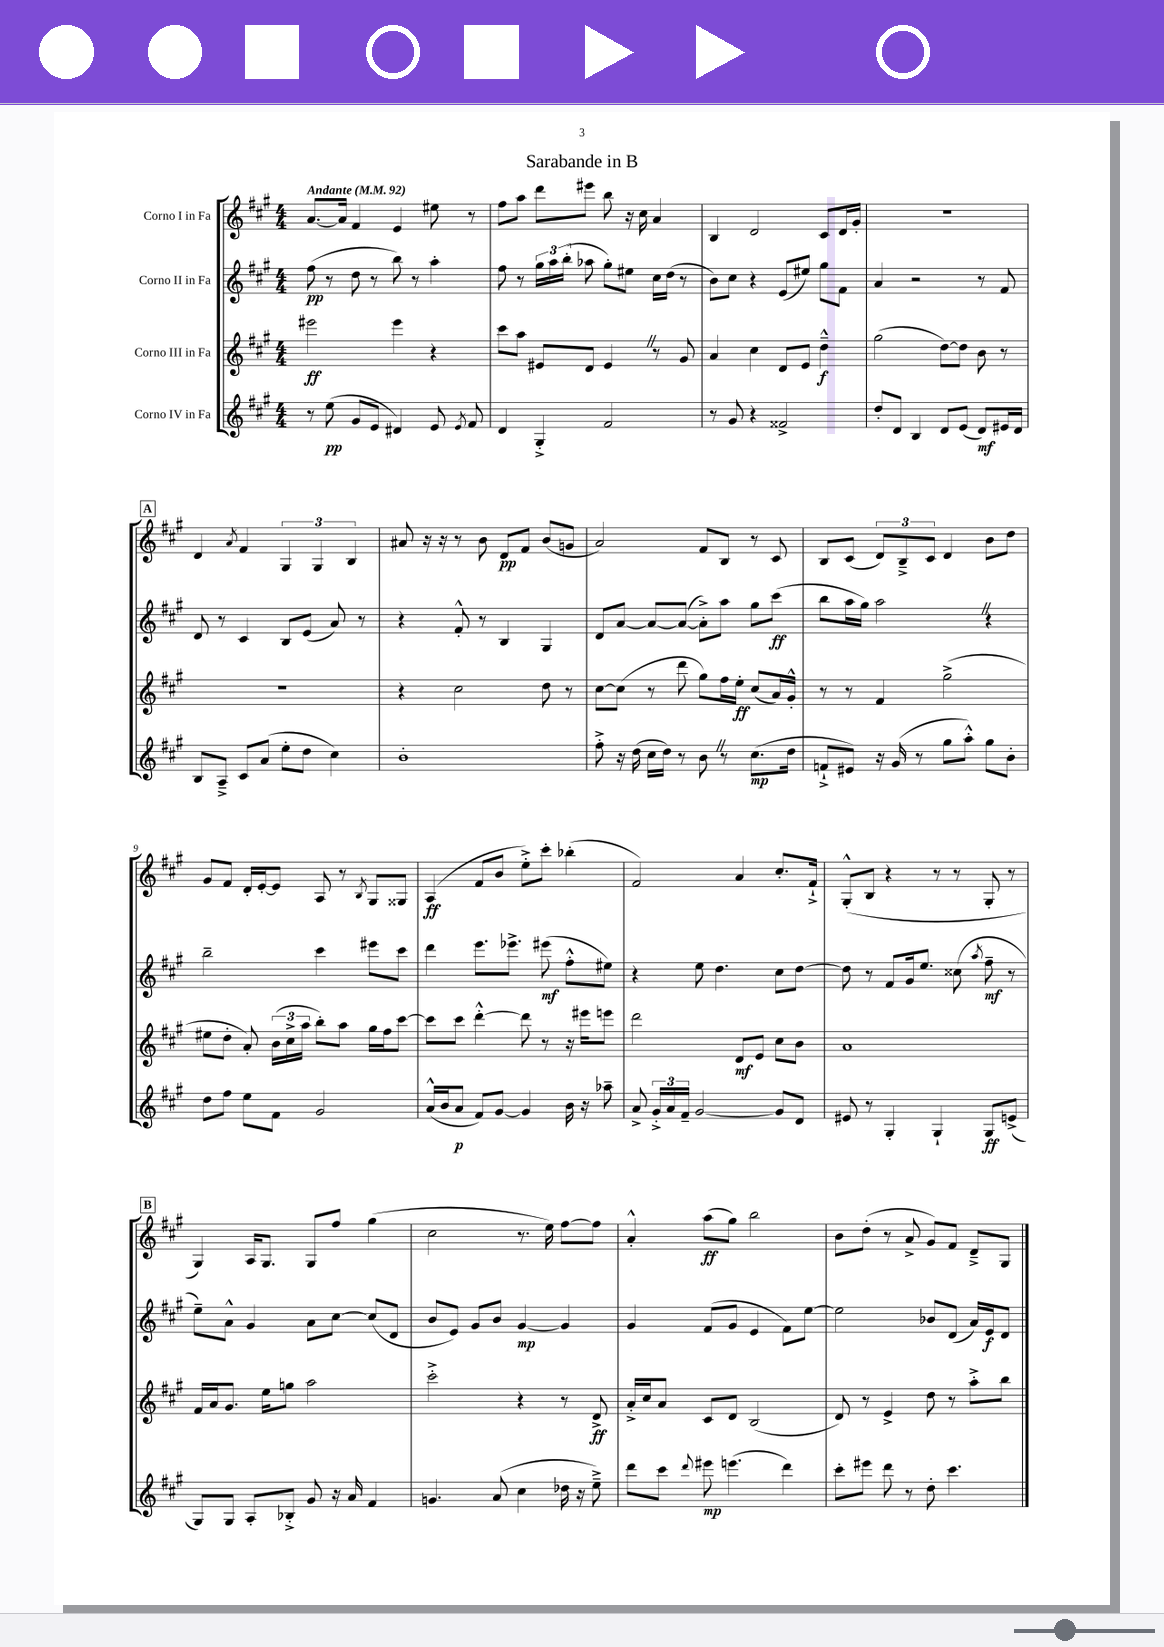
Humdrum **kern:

**kern	**kern	**kern	**kern
*staff4	*staff3	*staff2	*staff1
*clefG2	*clefG2	*clefG2	*clefG2
*k[f#c#g#]	*k[f#c#g#]	*k[f#c#g#]	*k[f#c#g#]
*M4/4	*M4/4	*M4/4	*M4/4
*MM92	*MM92	*MM92	*MM92
8r	2eee#\	(8ff#\	[8.a/L
(8ee\	.	8r	.
.	.	.	16a/]Jk
8g#/L	.	8dd\	4f#/
8e/J	.	8r	.
4d#/)	4eee#\	8bb\)	4e/
.	.	8r	.
8e/	4r	4aa'\	8ee#\
8qe/	.	.	.
8f#/	.	.	8r
=	=	=	=
4d/	8ccc#\L	8ff#\	8ff#\L
.	8aa\J	8r	8aa\J
4G#'^/	8e#/L	24gg#\LL	8ddd\L
.	.	24aa\	.
.	.	(24bb'\JJ	.
.	8d/J	8aa-\	8eee#\J
2f#/	4e#/	8gg#'\L)	8bb\
.	.	8ee#\J	16r
.	.	.	16cc#\
.	8r	16cc#\LL	4a/
.	.	(16dd\JJ	.
.	8g#/	8r	.
=	=	=	=
8r	4a/	8b\L)	4B/
8g#/	.	8cc#\J	.
4r	4cc#\	4r	2d/
2f##^/	8d/L	(8e/L	.
.	8e/J	8ee#/J)	.
.	4dd~^^\	8gg#\L	8c#/L
.	.	8f#\J	16d/L
.	.	.	16g#'/JJ
=	=	=	=
8dd'/L	(2gg#\	4a/	1r
8d/J	.	.	.
4B/	.	2r	.
8d/L	[8dd\L)	.	.
(8e/J	8dd\]J	.	.
8d/L)	8b\	8r	.
16e#/L	8r	8f#/	.
16d/JJ	.	.	.
=	=	=	=
8B/L	1r	8d/	4d/
8A~^/J	.	8r	.
.	.	.	8qa/
8c#/L	.	4c#/	4f#/
(8a/J	.	.	.
8ee'\L	.	8B/L	6G#/
8dd\J	.	(8e/J	.
.	.	.	6G#/
4cc#\)	.	8a/)	.
.	.	.	6B/
.	.	8r	.
=	=	=	=
1b'	4r	4r	8a#/
.	.	.	16r
.	.	.	16r
.	2cc#\	8f#'^^/	8r
.	.	8r	8b\
.	.	4B/	8d/L
.	.	.	8f#/J
.	8dd\	4G#/	(8b/L
.	8r	.	8g/J
=	=	=	=
8ff#'^\	[8cc#\L	8d/L	2a/)
16r	(8cc#\]J	[8a/J	.
(16dd\	.	.	.
16cc#\LL	8r	8a/_L	.
16dd\JJ)	.	.	.
8r	8ddd\	(8a/_J	.
8b\	8gg#\L)	8a'^\]L)	8f#/L
8r	16ff#\L	8aa\J	8B/J
.	16ee'\JJ	.	.
(8.cc#\L	(8cc#/L	8gg#\L	8r
.	16a/L)	(8ccc#\J	8c#/
16dd\Jk	16g#'^^/JJ	.	.
=	=	=	=
8f`^/L	8r	8bb\L	8B/L
8e#/J)	8r	16aa\L	(8c#/J
.	.	16gg#\JJ)	.
16r	4f#/	2aa\	12d/L)
(16g#/	.	.	.
.	.	.	12B~^/
8r	.	.	.
.	.	.	12c#/J
8gg#\L	(2gg#^\	.	4d/
8aa'^^\J)	.	.	.
8gg#\L	.	4r	8b\L
8b'\J	.	.	8dd\J
=	=	=	=
8dd\L	8ee#\L	2bb~\	8g#/L
8ff#\J	8dd'\J	.	8f#/J
8ee\L	8a'/)	.	16d'/LL
.	.	.	[16e'/J
8f#\J	(24b\LL	.	8e/]J
.	24cc#^\	.	.
.	24aa\JJ	.	.
2g#/	8bb'\L)	4ccc#\	8A/
.	8aa\J	.	8r
.	.	.	8qB/
.	16gg#\LL	8eee#\L	8G#/L
.	16ff#\J	.	.
.	[8ccc#\J	8ccc#\J	8G##/J
=	=	=	=
(16a^^/LL	8ccc#\]L	4ddd\	(4A/
16b/J	.	.	.
8a/J	8ccc#\J	.	.
8f#/L)	[4ddd'^^\	8.eee\L	8f#/L
[8g#/J	.	.	8b/J
.	.	8.eee-^\J	.
4g#/]	8ddd\]	.	8ee'^\L)
.	8r	(8eee#\	8ccc#'\J
16b\	16r	8ff#'^^\L	(4bb-'\
16r	16eee#\LK	.	.
8aa-~\	8eee\J	8ee#\J)	.
=	=	=	=
8a^/	2ddd\	4r	2f#/)
24g#'^/LL	.	.	.
24a/	.	.	.
24f#~/JJ	.	.	.
[2g#/	.	8ee\	.
.	.	4.dd\	.
.	8d/L	.	4a/
.	8e/J	.	.
8g#/]L	8cc#\L	8cc#\L	8.cc#'/L
8d/J	8b\J	[8dd\J	.
.	.	.	16f#`^/Jk
=	=	=	=
8e#/	1a	8dd\]	(8G#'^^/L
8r	.	8r	8B/J
4G#'/	.	8f#/L	4r
.	.	16g#/k	.
.	.	8.ee/J	.
4G#`/	.	.	8r
.	.	(8cc##\	8r
.	.	8qaa/	.
8G#/L	.	8ff#~\	8G#'/
(8e^/J	.	8r	8r
=	=	=	=
8G#/L)	16f#/LL	8ee~\L)	4G#/)
.	16a/J	.	.
8G#/J	8.g#/J	8a^^\J	.
8A'/L	.	4g#/	16A/LK
.	16ee\LK	.	8.G#/J
8B-'^/J	8gg\J	.	.
8g#/	2aa\	8a\L	8G#/L
16r	.	[8cc#\J	8ff#/J
16a/	.	.	.
4f#/	.	(8cc#/]L	(4gg#\
.	.	8d/J	.
=	=	=	=
4.g/	2ccc#'^\	8b/L	2cc#\
.	.	8e/J)	.
.	.	8g#/L	.
(8a/	.	8b/J	.
4cc#\	4r	[4g#/	8.r
.	.	.	16ee\)
16dd-\	8r	4g#/]	[8ff#\L
16r	.	.	.
8ee~^\)	8d^/	.	8ff#\]J
=	=	=	=
8ddd\L	16a'^/LL	4g#/	4a'^^/
.	16cc#/J	.	.
8ccc#\J	8a/J	.	.
8qqddd/	.	.	.
8eee#\	8c#/L	(8f#/L	(8aa\L
(4.eee\	8d/J	8g#/J	8gg#\J)
.	(2B/	4e/	2bb\
4ddd\)	.	8f#\L)	.
.	.	[8ee\J	.
=	=	=	=
8ccc#'\L	8d/)	2ee\]	8b\L
8eee#\J	8r	.	(8dd'\J
8ddd\	4e^/	.	8r
8r	.	.	8a^/
8dd'\	8dd\	8b-/L	8g#/L)
4.ccc#\	8r	(8d/J	8f#/J
.	8aa'^\L	16a/LL)	8d~^/L
.	.	16e/J	.
.	8bb\J	8d/J	8G#/J
==	==	==	==
*-	*-	*-	*-
